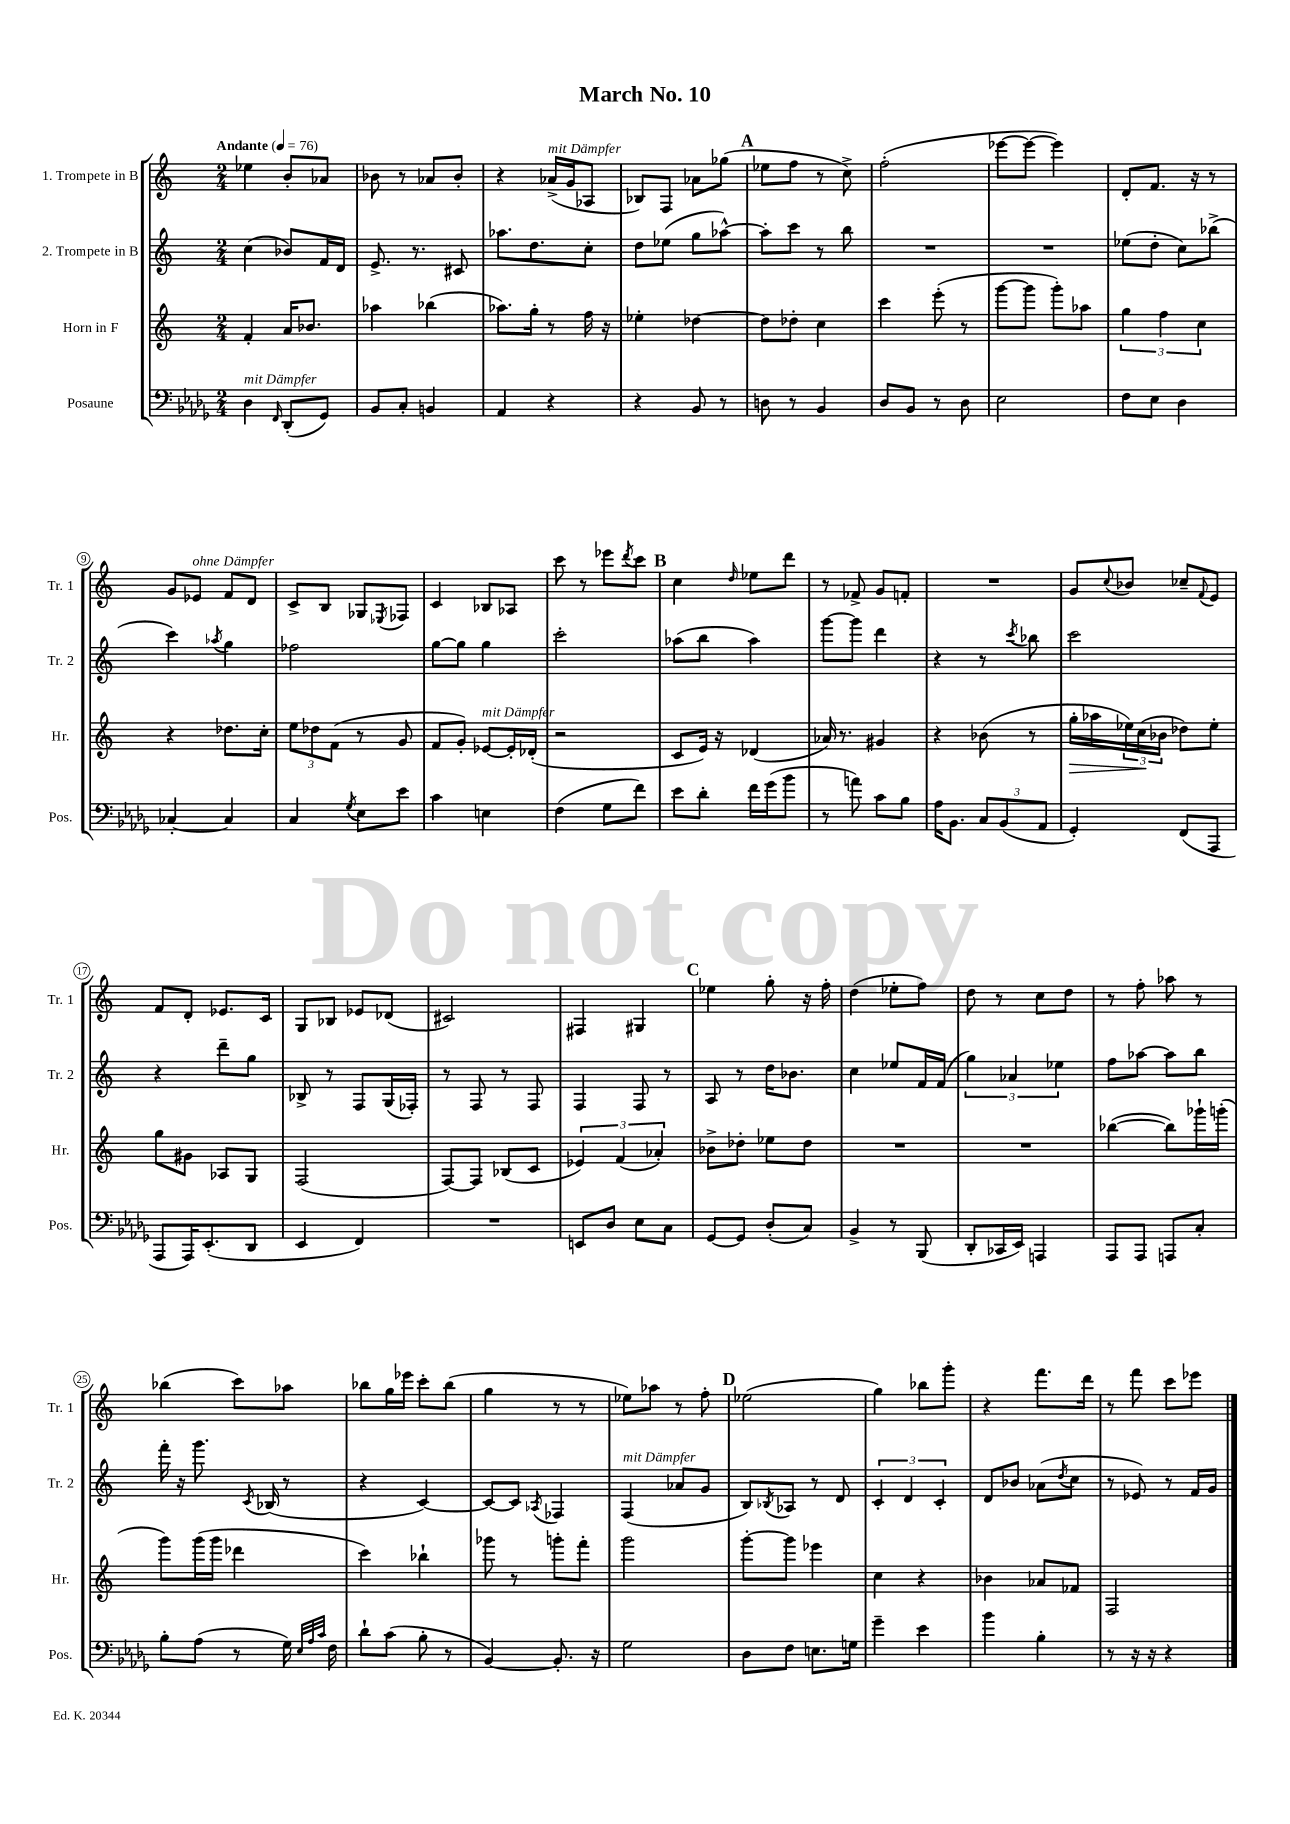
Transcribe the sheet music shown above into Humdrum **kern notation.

**kern	**kern	**kern	**kern
*staff4	*staff3	*staff2	*staff1
*clefF4	*clefG2	*clefG2	*clefG2
*k[b-e-a-d-g-]	*k[]	*k[]	*k[]
*M2/4	*M2/4	*M2/4	*M2/4
*MM76	*MM76	*MM76	*MM76
4D-	4f'	(4cc	4ee-
16qqFF	.	.	.
(8DD-'	16a	8b-)	8b'
.	8.b-	.	.
8GG-)	.	16f	8a-
.	.	16d	.
=	=	=	=
8BB-	4aa-	8.e^	8b-
8C'	.	.	8r
.	.	8.r	.
4BB	(4bb-	.	8a-
.	.	8c#	8b-'
=	=	=	=
4AA-	8.aa-)	8.aa-	4r
.	16gg'	8.dd	.
4r	8r	.	(16a-^
.	.	.	16g
.	16ff	8cc'	8A-
.	16r	.	.
=	=	=	=
4r	4ee-'	8dd	8B-)
.	.	(8ee-	8F
8BB-	[4dd-	8gg	8a-
8r	.	[8aa-^^)	(8gg-
=	=	=	=
8D	8dd-]	8aa-']	8ee-
8r	8dd-'	8ccc	8ff
4BB-	4cc	8r	8r
.	.	8bb	8cc^)
=	=	=	=
8D-	4ccc	2r	(2ff'
8BB-	.	.	.
8r	(8eee'	.	.
8D-	8r	.	.
=	=	=	=
2E-	[8ggg	2r	[8eee-
.	8ggg]	.	8eee-_
.	8ggg')	.	4eee-])
.	8aa-	.	.
=	=	=	=
8F	6gg	(8ee-	8d'
8E-	.	8dd'	8.f
.	6ff	.	.
4D-	.	8cc)	.
.	.	.	16r
.	6cc	.	.
.	.	(8bb-^	8r
=	=	=	=
[4C-'	4r	4ccc)	8g
.	.	.	8e-
.	.	8qaa-	.
4C-]	8.dd-	4gg	8f
.	.	.	8d
.	16cc'	.	.
=	=	=	=
4C	12ee	2ff-	8c^
.	12dd-	.	.
.	.	.	8B
.	(12f	.	.
8qG-	.	.	.
8E-	8r	.	8G-
.	.	.	8qE-
8e-	8g	.	8F-
=	=	=	=
4c	8f	[8gg	4c
.	8g')	8gg]	.
4E	[8e-	4gg	8B-
.	16e-']	.	8A-
.	(16d-'	.	.
=	=	=	=
(4F	2r	2ccc'	8ccc
.	.	.	8r
8G-	.	.	8eee-
.	.	.	8qddd
8f)	.	.	8ccc
=	=	=	=
8e-	8c	(8aa-	4cc
8d-'	16e)	8bb	.
.	16r	.	.
.	.	.	16qqdd
16f	(4d-	4aa-)	8ee-
(16g-	.	.	.
8b-	.	.	8ddd
=	=	=	=
8r	16a-)	[8ggg	8r
.	8.r	.	.
8a)	.	8ggg]	8f-^
8c	4g#	4ddd	8g
8B-	.	.	8f'
=	=	=	=
16A-	4r	4r	2r
8.BB-	.	.	.
12C	(8b-	8r	.
(12BB-	.	.	.
.	.	8qccc	.
.	8r	8bb-	.
12AA-	.	.	.
=	=	=	=
4GG-')	16gg'	2ccc	8g
.	16aa-	.	.
.	.	.	8qqcc
.	24ee-)	.	8b-
.	(24cc	.	.
.	24b-	.	.
(8FF	8dd-)	.	8cc-~
.	.	.	8qqf
8AAA-	8ee-'	.	8e
=	=	=	=
8AAA-	8gg	4r	8f
16AAA-)	8g#	.	8d'
(8.EE-'	.	.	.
.	8A-	8ddd~	8.e-
8DD-	8G	8gg	.
.	.	.	16c
=	=	=	=
4EE-	(2F	8B-^	8G
.	.	8r	8B-
4FF)	.	8F	8e-
.	.	(16G	(8d-
.	.	16F-')	.
=	=	=	=
2r	[8F)	8r	2c#)
.	8F]	8F	.
.	(8B-	8r	.
.	8c	8F	.
=	=	=	=
8EE	6e-)	4F	4F#
8D-	.	.	.
.	(6f	.	.
8E-	.	8F	4G#
.	6a-')	.	.
8C	.	8r	.
=	=	=	=
[8GG-	8b-^	8A	4ee-
8GG-]	8dd-'	8r	.
(8D-'	8ee-	16dd	8gg'
.	.	8.b-	.
8C)	8dd-	.	16r
.	.	.	16ff'
=	=	=	=
4BB-^	2r	4cc	(4dd
8r	.	8ee-	8ee-'
(8BBB-	.	16f	8ff)
.	.	(16f	.
=	=	=	=
8DD-'	2r	6gg)	8dd
16CC-	.	.	8r
.	.	6a-	.
16EE-)	.	.	.
4AAA	.	.	8cc
.	.	6ee-	.
.	.	.	8dd
=	=	=	=
8AAA-	([4bb-	8ff	8r
8AAA-	.	[8aa-	8ff'
8AAA	8bb-])	8aa-]	8aa-
8C'	16ggg-`	8bb	8r
.	(16ggg'	.	.
=	=	=	=
8B-'	8ggg)	16fff'	(4bb-
.	.	16r	.
(8A-	(16ggg	8.ggg	.
.	16ggg	.	.
8r	4ddd-	.	8ccc)
.	.	8qc	.
.	.	(16B-	.
16G-)	.	8r	8aa-
32qqE-	.	.	.
32qqA-	.	.	.
32qqc	.	.	.
16F	.	.	.
=	=	=	=
8d-`	4ccc)	4r	8bb-
(8c	.	.	16gg
.	.	.	16eee-
8B-'	4bb-`	[4c)	8ccc'
8r	.	.	(8bb-
=	=	=	=
[4BB-)	8ggg-	8c_	4gg
.	8r	8c]	.
.	.	8qA-	.
8.BB-']	8ggg'	4F-	8r
.	8fff'	.	8r
16r	.	.	.
=	=	=	=
2G-	2ggg	(4F	8ee-)
.	.	.	8aa-
.	.	8a-	8r
.	.	8g	8ff'
=	=	=	=
8D-	[8ggg'	8B)	(2ee-
.	.	8qB-	.
8F	8ggg]	8A-	.
8.E	4eee-	8r	.
.	.	8d	.
16G	.	.	.
=	=	=	=
4g-~	4cc	6c'	4gg)
.	.	6d	.
4e-	4r	.	8bb-
.	.	6c'	.
.	.	.	8ggg'
=	=	=	=
4b-	4b-	8d	4r
.	.	8b-	.
4B-'	8a-	(8a-	8.fff
.	.	8qdd	.
.	8f-	8cc	.
.	.	.	16ddd
=	=	=	=
8r	2F	8r	8r
16r	.	8e-)	8fff
16r	.	.	.
4r	.	8r	8ccc
.	.	16f	8eee-
.	.	16g	.
==	==	==	==
*-	*-	*-	*-
